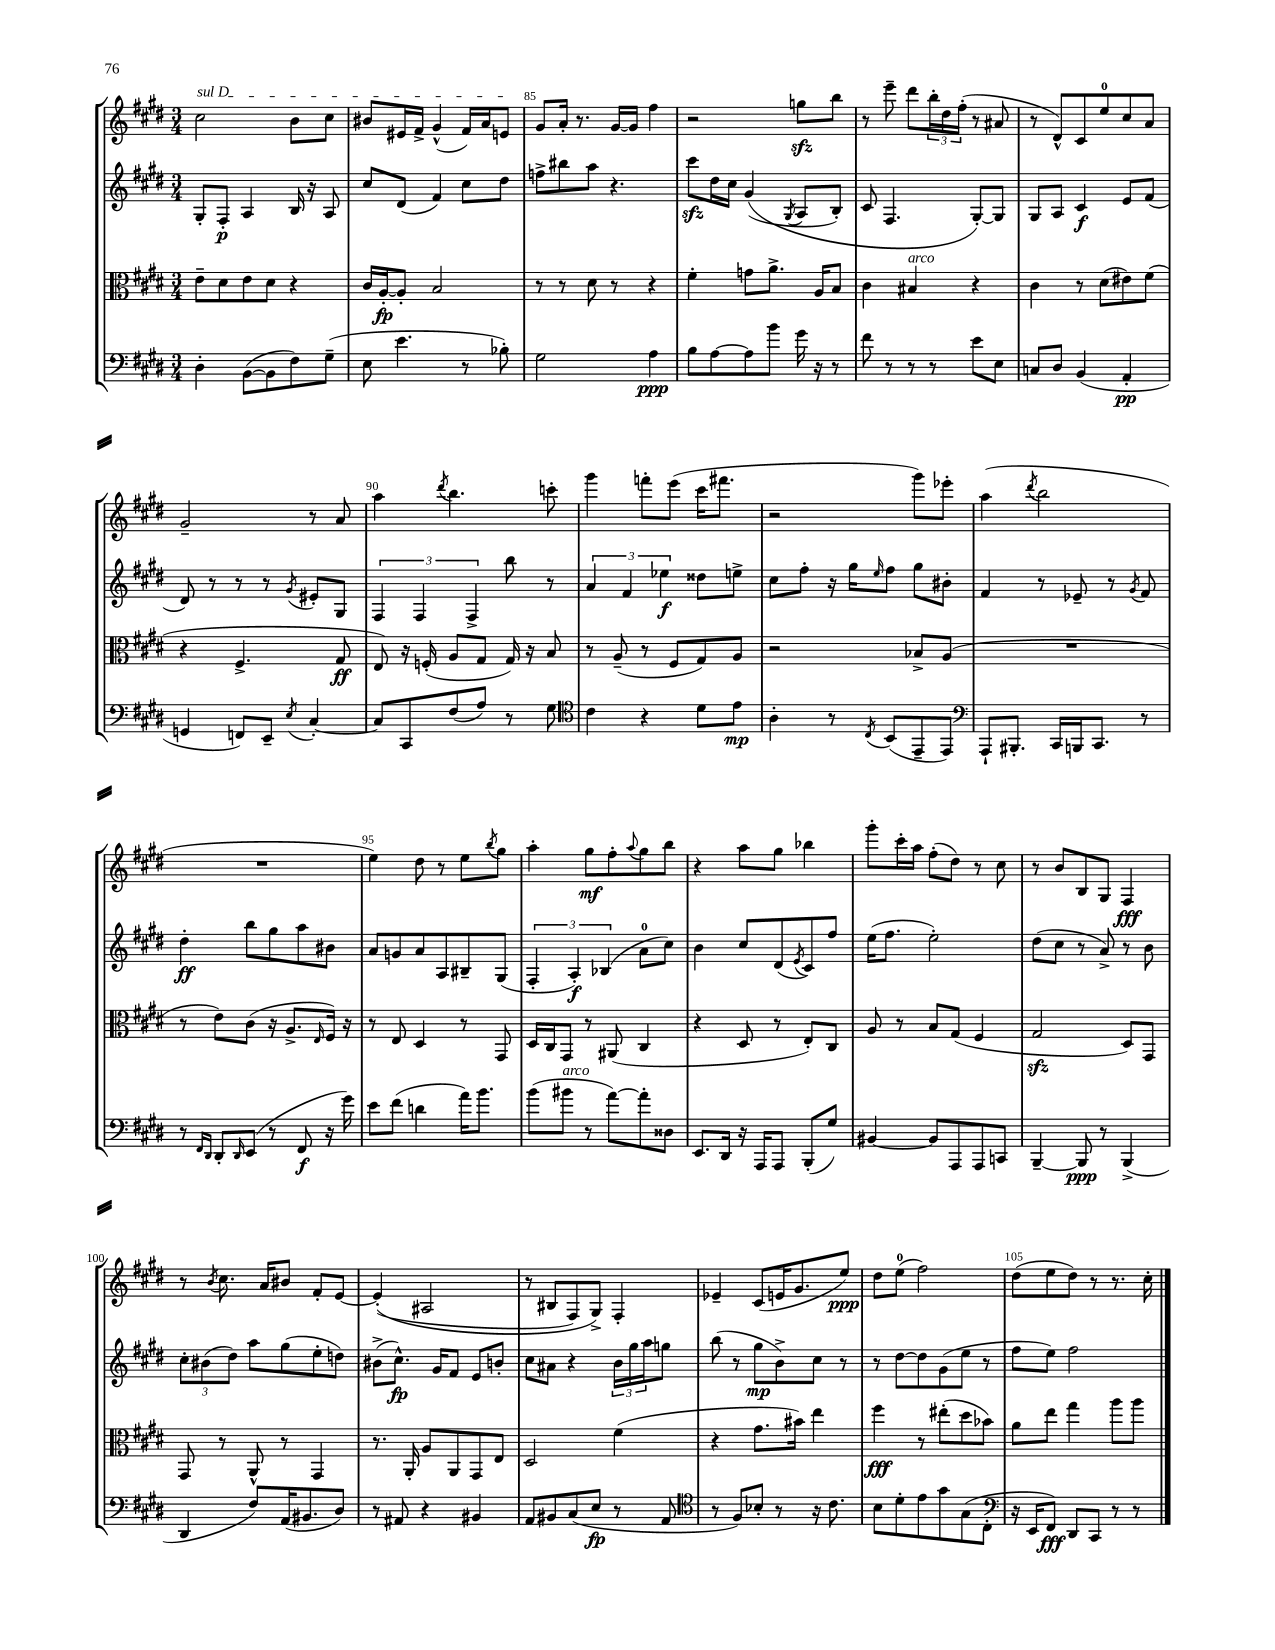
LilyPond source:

<<
\new StaffGroup <<
\new Staff = "s0" {
    \clef treble \key e \major \numericTimeSignature \time 3/4
    \once \override TextSpanner.bound-details.left.text = \markup { \italic "sul D" } cis''2\startTextSpan b'8 cis''8 |
    bis'8 eis'16 fis'16-> gis'4-^( fis'16) a'16 e'8\stopTextSpan |
    gis'8 a'16-. r8. gis'16~ gis'16 fis''4 |
    r2 g''8\sfz b''8 |
    r8 e'''8-- dis'''8 \tuplet 3/2 { b''16-. dis''16 fis''16-.( } r8 ais'8 |
    r8 dis'8-^) cis'8 e''8-0 cis''8 a'8 |
    gis'2-- r8 a'8 |
    a''4 \acciaccatura { dis'''8 } b''4. c'''8-. |
    gis'''4 f'''8-. e'''8( cis'''16 fis'''8. |
    r2 gis'''8) ees'''8-. |
    a''4( \acciaccatura { dis'''8 } b''2 |
    R2. |
    e''4) dis''8 r8 e''8 \acciaccatura { b''8 } gis''8 |
    a''4-. gis''8\mf fis''8-. \appoggiatura { a''8 } gis''8 b''8 |
    r4 a''8 gis''8 bes''4 |
    gis'''8-. cis'''16-. a''16 fis''8-.( dis''8) r8 cis''8 |
    r8 b'8 b8 gis8 fis4\fff |
    r8 \acciaccatura { b'8 } cis''8. a'16 bis'8 fis'8-. e'8~ |
    e'4-.(\( ais2 |
    r8 bis8 fis8) gis8->\) fis4-. |
    ees'4-- cis'8( e'16 gis'8. e''8\ppp) |
    dis''8 e''8-0( fis''2) |
    dis''8( e''8 dis''8) r8 r8. cis''16-. \bar "|." |
}
\new Staff = "s1" {
    \clef treble \key e \major \numericTimeSignature \time 3/4
    gis8-. fis8-.\p a4 b16 r16 a8 |
    cis''8 dis'8( fis'4) cis''8 dis''8 |
    f''8-> bis''8 a''8 r4. |
    cis'''8\sfz dis''16 cis''16 gis'4(\( \acciaccatura { gis8 } a8 b8-.) |
    cis'8 fis4. gis8~-.\) gis8 |
    gis8 a8 cis'4\f e'8 fis'8( |
    dis'8) r8 r8 r8 \acciaccatura { gis'8 } eis'8-. gis8 |
    \tuplet 3/2 { fis4 fis4 fis4-> } b''8 r8 |
    \tuplet 3/2 { a'4 fis'4 ees''4\f } disis''8 e''8-> |
    cis''8 fis''8-. r16 gis''16 \grace { e''16 } fis''8 gis''8 bis'8-. |
    fis'4 r8 ees'8-- r8 \acciaccatura { gis'8 } fis'8 |
    dis''4-.\ff b''8 gis''8 a''8 bis'8 |
    a'8 g'8 a'8 a8 bis8-- gis8( |
    \tuplet 3/2 { fis4-. a4-.\f) bes4( } a'8-0 cis''8) |
    b'4 cis''8 dis'8( \acciaccatura { e'8 } cis'8) fis''8 |
    e''16( fis''8. e''2-.) |
    dis''8( cis''8 r8 a'8->) r8 b'8 |
    \tuplet 3/2 { cis''8-. bis'8( dis''8) } a''8 gis''8( e''8-. d''8) |
    bis'8->( cis''8.-^\fp) gis'16 fis'8 e'8 b'8-. |
    cis''8 ais'8 r4 \tuplet 3/2 { b'16 gis''16 a''16 } g''8 |
    b''8( r8 gis''8\mp b'8->) cis''8 r8 |
    r8 dis''8~ dis''8 gis'8( e''8 r8 |
    fis''8 e''8) fis''2 \bar "|." |
}
\new Staff = "s2" {
    \clef alto \key e \major \numericTimeSignature \time 3/4
    e'8-- dis'8 e'8 dis'8 r4 |
    cis'16 a16~-.\fp a8-. b2 |
    r8 r8 dis'8 r8 r4 |
    fis'4-. g'8 a'8.-> a16 b8 |
    cis'4 bis4^\markup { \italic "arco" } r4 |
    cis'4 r8 dis'8( eis'8) fis'8( |
    r4 fis4.-> gis8\ff |
    e8) r16 f16-.( a8 gis8 gis16) r16 b8 |
    r8 a8--( r8 fis8 gis8) a8 |
    r2 bes8-> a8( |
    R2. |
    r8 e'8) cis'8( r16 a8.-> \grace { e16 } fis16) r16 |
    r8 e8 dis4 r8 gis,8 |
    dis16 cis16 gis,8 r8 ais,8( cis4 |
    r4 dis8 r8 e8-.) cis8 |
    a8 r8 b8 gis8( fis4 |
    gis2\sfz dis8) gis,8 |
    gis,8 r8 a,8-^ r8 gis,4 |
    r8. a,16-. a8 a,8 gis,8 e8 |
    dis2 fis'4( |
    r4 gis'8. bis'16) e''4 |
    fis''4\fff r8 eis''8-.( dis''8 bes'8) |
    a'8 e''8 gis''4 a''8 a''8 \bar "|." |
}
\new Staff = "s3" {
    \clef bass \key e \major \numericTimeSignature \time 3/4
    dis4-. b,8~( b,8 fis8) gis8--( |
    e8 e'4. r8 bes8-.) |
    gis2 a4\ppp |
    b8 a8~ a8 b'8 gis'16 r16 r8 |
    fis'8 r8 r8 r8 e'8 e8 |
    c8 dis8 b,4( a,4-.\pp |
    g,4 f,8) e,8-- \acciaccatura { e8 } cis4~-. |
    cis8 cis,8 fis8( a8) r8 gis8 |
    \clef tenor cis'4 r4 dis'8 e'8\mp |
    a4-. r8 \acciaccatura { cis8 } b,8( e,8-- e,8) |
    \clef bass a,,8-! bis,,8.-. cis,16 b,,16 cis,8. r8 |
    r8 \grace { fis,16 dis,16 } dis,8-. \grace { dis,16 } e,8( r8 fis,8\f r16 gis'16) |
    e'8 fis'8( d'4 a'16) b'8. |
    b'8( bis'8^\markup { \italic "arco" } r8 a'8~) a'8-. disis8 |
    e,8. dis,16 r16 a,,16 a,,8 b,,8-.( gis8) |
    bis,4~ bis,8 a,,8 a,,8 c,8 |
    b,,4~-- b,,8\ppp r8 b,,4->( |
    dis,4 fis8) a,16( bis,8. dis8) |
    r8 ais,8 r4 bis,4 |
    a,8 bis,8 cis8( e8\fp r8 a,8 |
    \clef tenor r8 fis8) bes8-. r8 r16 cis'8. |
    b8 dis'8-. e'8 gis'8 gis8( cis8-. |
    \clef bass r16 e,16 fis,8\fff) dis,8 cis,8 r8 r8 \bar "|." |
}
>>
>>
\layout { \context { \Score currentBarNumber = #83 \override BarNumber.break-visibility = ##(#f #t #t) barNumberVisibility = #(every-nth-bar-number-visible 5) } }
